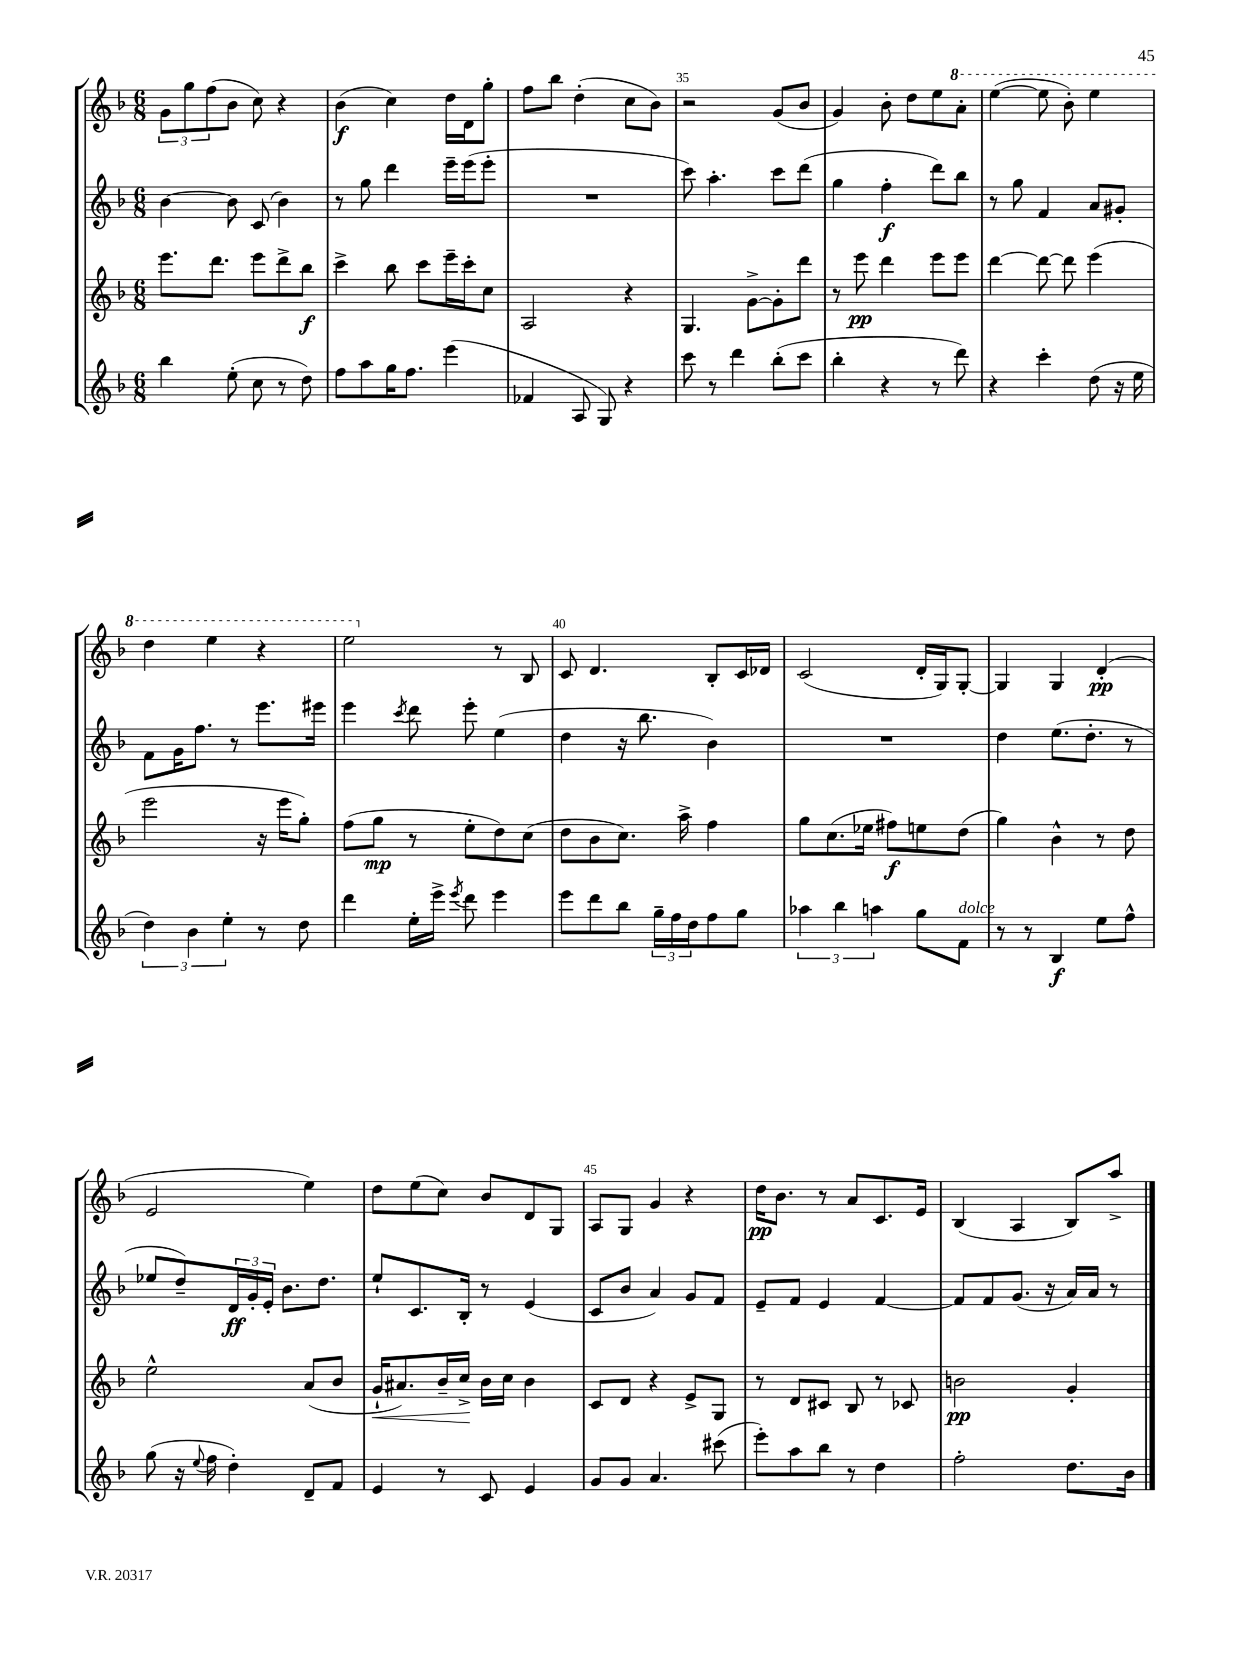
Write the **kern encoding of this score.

**kern	**kern	**kern	**kern
*staff4	*staff3	*staff2	*staff1
*clefG2	*clefG2	*clefG2	*clefG2
*k[b-]	*k[b-]	*k[b-]	*k[b-]
*M6/8	*M6/8	*M6/8	*M6/8
4bb-	8.eee	[4b-	12g
.	.	.	12gg
.	.	.	(12ff
.	8.ddd	.	.
(8ee'	.	8b-]	8b-
8cc	8eee	(8c	8cc)
8r	8ddd^	4b-)	4r
8dd)	8bb-	.	.
=	=	=	=
8ff	4ccc^	8r	(4b-
8aa	.	8gg	.
16gg	8bb-	4ddd	4cc)
8.ff	.	.	.
.	8ccc	.	.
(4eee	16eee~	16eee~	16dd
.	16ccc'	(16eee	16d
.	8cc	8eee'	8gg'
=	=	=	=
4f-	2A	2.r	8ff
.	.	.	8bb-
8A	.	.	(4dd'
8G)	.	.	.
4r	4r	.	8cc
.	.	.	8b-)
=	=	=	=
8ccc	4.G	8ccc)	2r
8r	.	4.aa'	.
4ddd	.	.	.
.	[8g^	.	.
(8bb-'	8g']	8ccc	(8g
8ccc	8ddd	(8ddd	8b-
=	=	=	=
4bb-'	8r	4gg	4g)
.	8eee	.	.
4r	4ddd	4ff'	8b-'
.	.	.	8dd
8r	8eee	8ddd)	8ee
8ddd)	8eee	8bb-	8aa'
=	=	=	=
4r	[4ddd	8r	([4eee
.	.	8gg	.
4ccc'	8ddd_	4f	8eee]
.	8ddd]	.	8bb-')
(8dd	(4eee	8a	4eee
16r	.	8g#'	.
16ee	.	.	.
=	=	=	=
6dd)	2eee	8f	4ddd
.	.	16g	.
6b-	.	.	.
.	.	8.ff	.
.	.	.	4eee
6ee'	.	.	.
.	.	8r	.
8r	16r	8.eee	4r
.	16eee	.	.
8dd	8gg')	.	.
.	.	16eee#	.
=	=	=	=
4ddd	(8ff	4eee	2eee
.	8gg	.	.
.	.	8qccc	.
16ee'	8r	8ddd	.
16eee^	.	.	.
8qeee	.	.	.
8ddd	8ee'	8eee'	.
4eee	8dd)	(4ee	8r
.	(8cc	.	8B-
=	=	=	=
8eee	8dd	4dd	8c
8ddd	8b-	.	4.d
8bb-	8.cc)	16r	.
.	.	8.bb-	.
24gg~	.	.	.
24ff	.	.	.
.	16aa^	.	.
24dd	.	.	.
8ff	4ff	4b-)	8B-'
8gg	.	.	16c
.	.	.	16d-
=	=	=	=
6aa-	8gg	2.r	(2c
.	(8.cc	.	.
6bb-	.	.	.
.	16ee-	.	.
6aa	.	.	.
.	8ff#)	.	.
8gg	8ee	.	16d'
.	.	.	16G)
8f	(8dd	.	[8G'
=	=	=	=
8r	4gg)	4dd	4G]
8r	.	.	.
4B-	4b-^^	(8.ee	4G
.	.	8.dd'	.
8ee	8r	.	(4d'
8ff^^	8dd	8r	.
=	=	=	=
(8gg	2ee^^	8ee-	2e
16r	.	8dd~)	.
8qqee	.	.	.
16ff	.	.	.
4dd')	.	24d	.
.	.	24g'	.
.	.	24e'	.
.	.	8.b-	.
8d~	(8a	.	4ee)
.	.	8.dd	.
8f	8b-	.	.
=	=	=	=
4e	16g`	8ee`	8dd
.	8.a#)	.	.
.	.	8.c	(8ee
8r	16b-~	.	8cc)
.	16cc^	16B-'	.
8c	16b-	8r	8b-
.	16cc	.	.
4e	4b-	(4e	8d
.	.	.	8G
=	=	=	=
8g	8c	8c	8A
8g	8d	8b-	8G
4.a	4r	4a)	4g
.	8e^	8g	4r
(8ccc#	8G	8f	.
=	=	=	=
8eee')	8r	8e~	16dd
.	.	.	8.b-
8aa	8d	8f	.
8bb-	8c#	4e	8r
8r	8B-	.	8a
4dd	8r	[4f	8.c
.	8c-	.	.
.	.	.	16e
=	=	=	=
2ff'	2b	8f]	(4B-
.	.	8f	.
.	.	(8.g	4A
.	.	16r	.
8.dd	4g'	16a)	8B-)
.	.	16a	.
.	.	8r	8aa^
16b-	.	.	.
==	==	==	==
*-	*-	*-	*-
